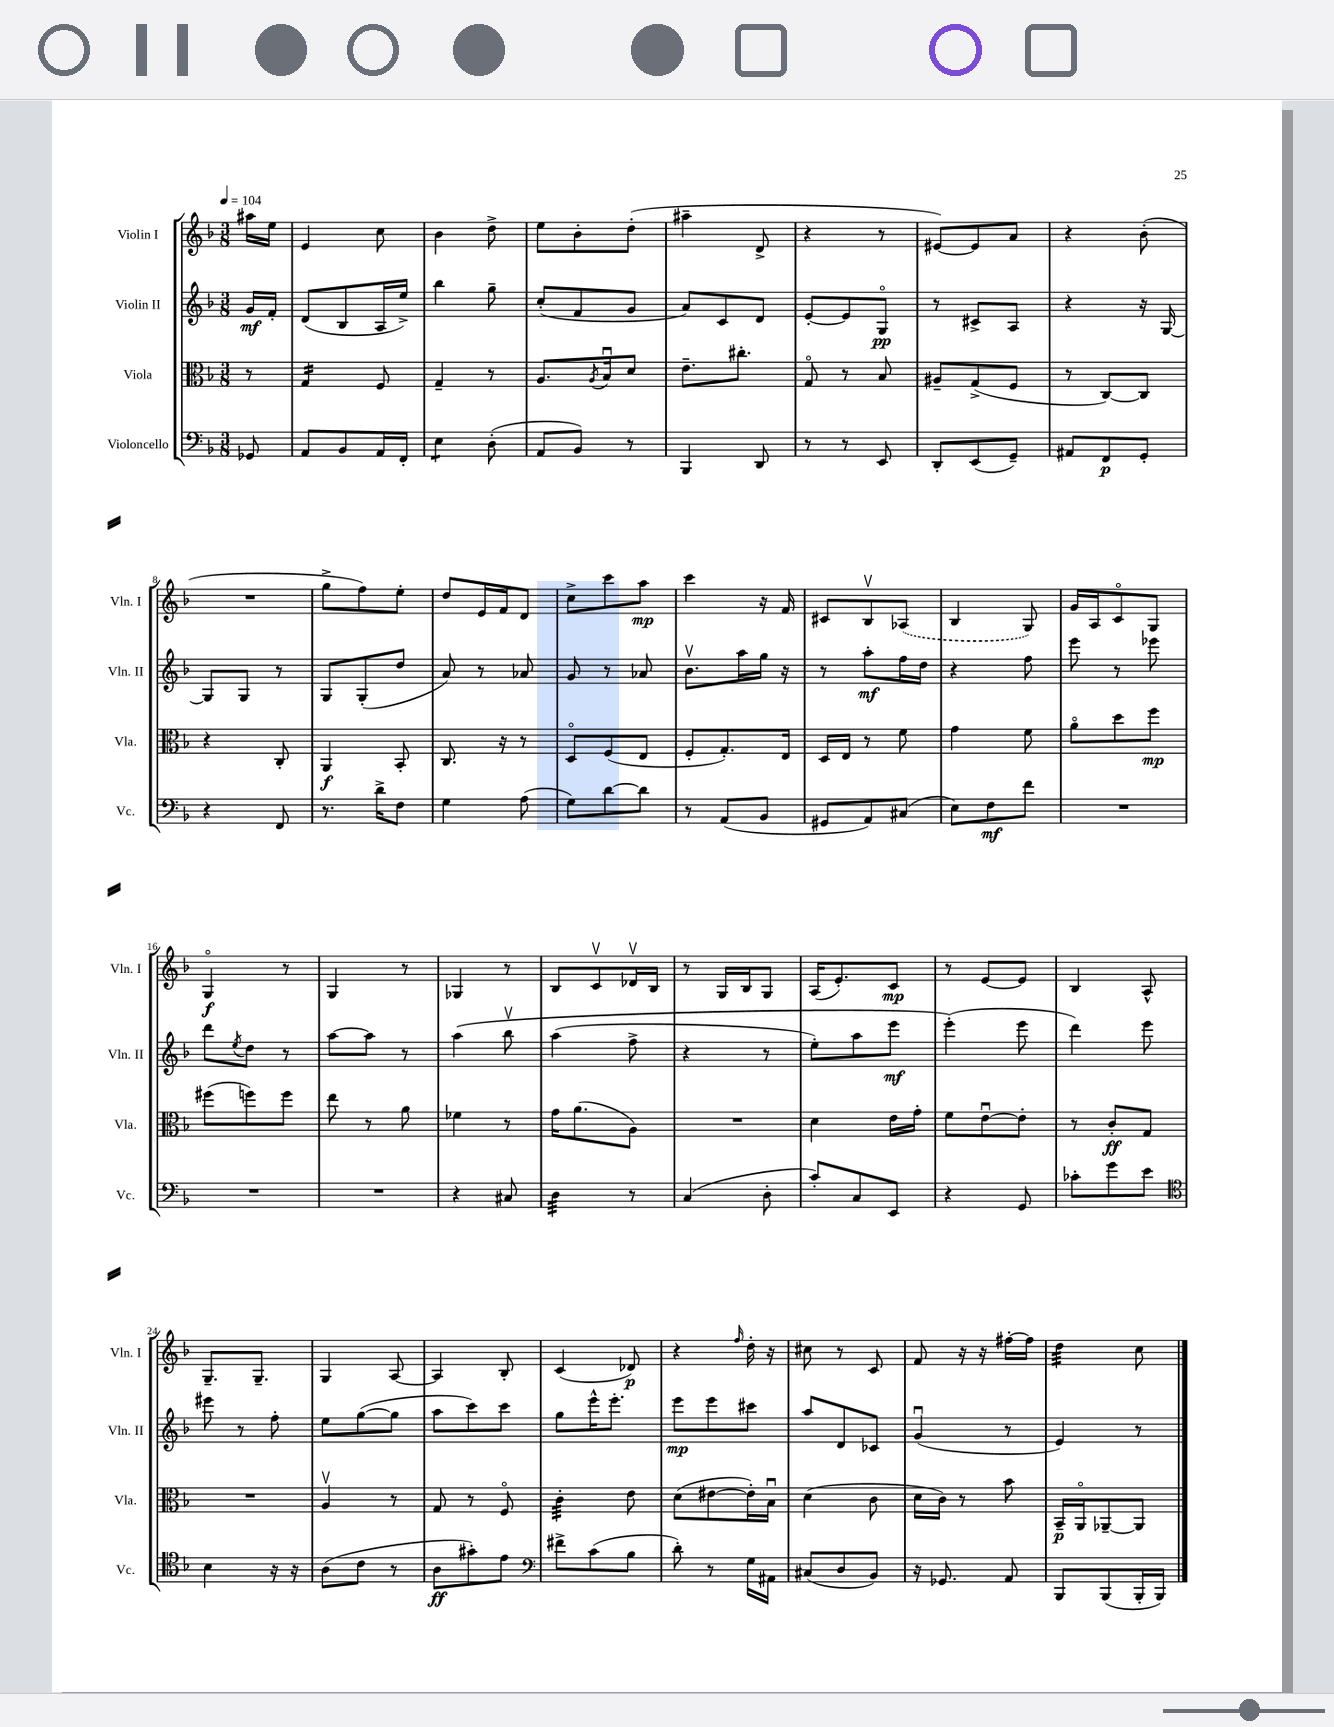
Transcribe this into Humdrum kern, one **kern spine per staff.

**kern	**kern	**kern	**kern
*staff4	*staff3	*staff2	*staff1
*clefF4	*clefC3	*clefG2	*clefG2
*k[b-]	*k[b-]	*k[b-]	*k[b-]
*M3/8	*M3/8	*M3/8	*M3/8
*MM104	*MM104	*MM104	*MM104
8GG-	8r	16g	16aa#
.	.	16f'	16ee
=	=	=	=
8AA	4G	(8d	4e
8BB-	.	8B-	.
16AA	8F	16A	8cc
16FF'	.	16ee^)	.
=	=	=	=
4E	4G~	4bb-	4b-
(8D'	8r	8gg~	8dd^
=	=	=	=
8AA	8.A	(8cc'	8ee
8BB-)	.	8f	8b-'
.	8qA	.	.
.	16B-u	.	.
8r	8d	8g	(8dd'
=	=	=	=
4BBB-	8.e~	8a)	4aa#~
.	.	8c	.
.	8.cc#'	.	.
8DD	.	8d	8d^
=	=	=	=
8r	8Go	[8e'	4r
8r	8r	8e]	.
8EE	8B-	8Go	8r
=	=	=	=
8DD'	8A#~	8r	[8e#)
(8EE	(8G^	8c#^	8e#]
8GG~)	8F	8A	8a
=	=	=	=
8AA#	8r	4r	4r
8FF	[8C)	.	.
8GG'	8C]	16r	(8b-'
.	.	[16G	.
=	=	=	=
4r	4r	8G]	4.r
.	.	8G	.
8FF	8C'	8r	.
=	=	=	=
8.r	4AA	8G	8gg^
.	.	(8G'	8ff)
16d^	.	.	.
8F	8BB-'	8dd	8ee'
=	=	=	=
4G	8.C	8a)	8dd
.	.	8r	16e
.	16r	.	16f
(8A	8r	8a-	8d
=	=	=	=
8G)	8Do	8g	8cc^
[8d	(8F	8r	8ccc
8d]	8E	8a-	8aa
=	=	=	=
8r	8F'	8.b-v	4ccc
(8AA	8.G')	.	.
.	.	16aa	.
8BB-	.	16gg	16r
.	16E	16r	16f
=	=	=	=
8GG#	16D	8r	8c#
.	16E	.	.
8AA)	8r	8aa'	8B-v
(8C#	8f	16ff	(8A-
.	.	16dd	.
=	=	=	=
8E)	4g	4r	4B-
8F	.	.	.
8f	8f	8ff	8G)
=	=	=	=
4.r	8ao	8eee	16g
.	.	.	16A
.	8dd	8r	8co
.	8ff	8eee-	8G
=	=	=	=
4.r	(8ff#	8ddd	4Go
.	.	8qee	.
.	8ff)	8dd	.
.	8ff	8r	8r
=	=	=	=
4.r	8ee	[8aa	4G
.	8r	8aa]	.
.	8a	8r	8r
=	=	=	=
4r	4f-	&(4aa	4G-
8C#	8r	8bb-v	8r
=	=	=	=
4D	16g	(4aa	8B-
.	(8.a	.	.
.	.	.	8cv
8r	8A)	8ff^	16d-v
.	.	.	16B-
=	=	=	=
(4C	4.r	4r	8r
.	.	.	16G
.	.	.	16B-
8D'	.	8r	8G
=	=	=	=
8c')	4d	8ee')	(16A
.	.	.	8.e')
8C	.	8aa	.
8EE	16e	8eee	8c
.	16g'	.	.
=	=	=	=
4r	8f	(4eee'&)	8r
.	[8eu	.	[8e
8GG	8e']	8eee	8e]
=	=	=	=
8c-'	8r	4ddd)	4B-
8g	8c'	.	.
8e	8G	8eee	8A^^
=	=	=	=
*clefC4	*	*	*
4B-	4.r	8eee#	8.G~
.	.	8r	.
.	.	.	8.G~
16r	.	8ff'	.
16r	.	.	.
=	=	=	=
(8A	4Av	8ee	4G
8c	.	([8gg	.
8r	8r	8gg]	[8A
=	=	=	=
8A	8G	8aa	4A]
8g#')	8r	8ccc)	.
8e	8Fo	8ccc	8B-'
=	=	=	=
*clefF4	*	*	*
8f#^	4c'	8gg	(4c
(8c	.	16eee^^	.
.	.	8.eee'	.
8B-	8e	.	8d-)
=	=	=	=
8d')	(8d	8eee	4r
8r	[8e#	8eee	.
.	.	.	16qqff
16G	16e#'])	8ccc#	16dd'
16AA#	16B-u	.	16r
=	=	=	=
(8C#	(4d	8aa	8cc#
8D	.	8d	8r
8BB-)	8c	8c-	8c
=	=	=	=
16r	16d	(4gu	8f
8.GG-	16c)	.	.
.	8r	.	16r
.	.	.	16r
8AA	8b-	8r	[16ff#'
.	.	.	16ff#]
=	=	=	=
8BBB-	16BB-~	4e)	4dd
.	16AAo	.	.
(8BBB-	[8AA-~	.	.
16BBB-'	8AA-]	8r	8cc
16BBB-)	.	.	.
==	==	==	==
*-	*-	*-	*-
